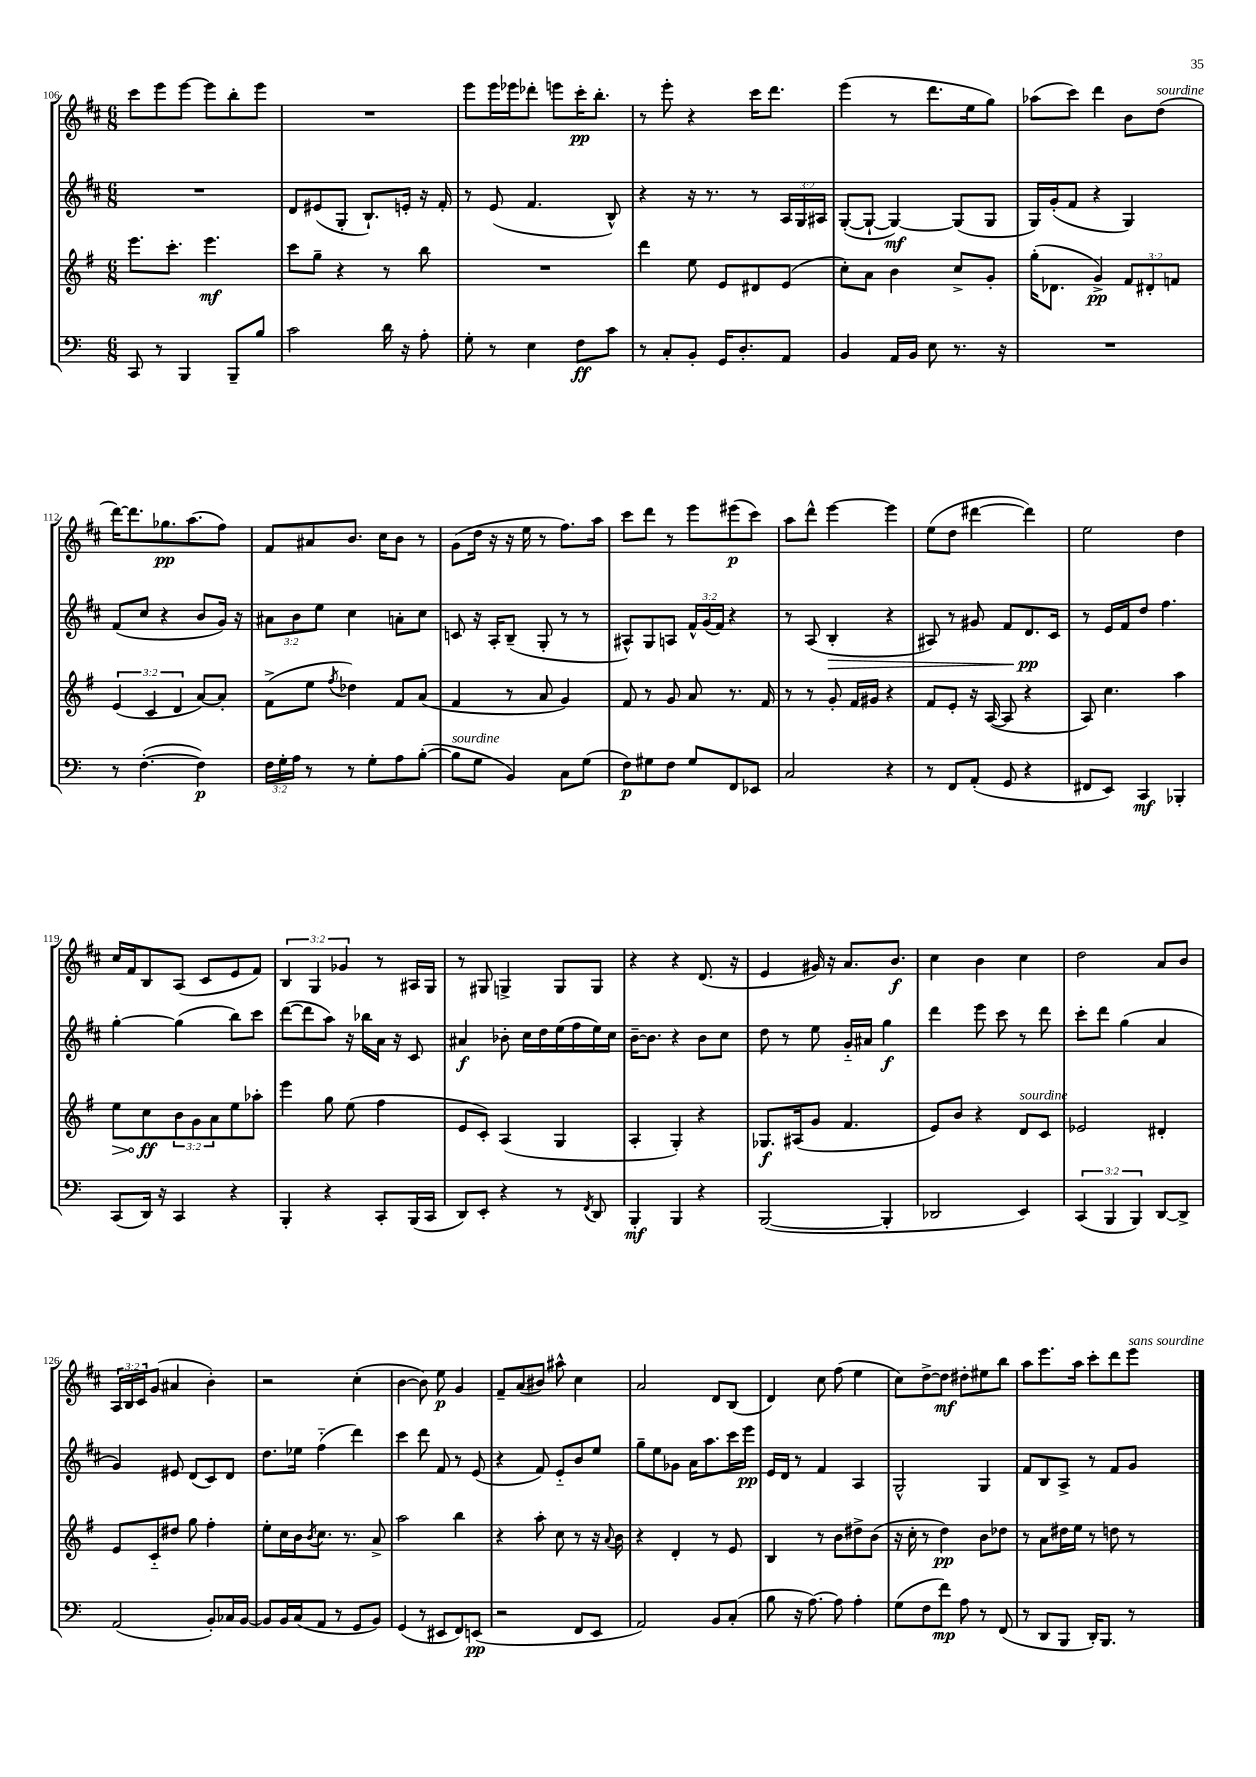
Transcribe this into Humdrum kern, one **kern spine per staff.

**kern	**dynam	**kern	**dynam	**kern	**dynam	**kern	**dynam
*part4	*part4	*part3	*part3	*part2	*part2	*part1	*part1
*staff4	*staff4	*staff3	*staff3	*staff2	*staff2	*staff1	*staff1
*clefF4	*	*clefG2	*	*clefG2	*	*clefG2	*
*k[]	*	*k[f#]	*	*k[f#c#]	*	*k[f#c#]	*
*M6/8	*	*M6/8	*	*M6/8	*	*M6/8	*
=106	=106	=106	=106	=106	=106	=106	=106
8CC/	.	8.eee\L	.	2.r	.	8ccc#\L	.
8r	.	.	.	.	.	8eee\	.
.	.	8.ccc'\J	.	.	.	.	.
4BBB/	.	.	.	.	.	[8eee\J	.
.	.	4.eee\	mf	.	.	8eee\L]	.
8BBB~/L	.	.	.	.	.	8bb'\	.
8B/J	.	.	.	.	.	8eee\J	.
=107	=107	=107	=107	=107	=107	=107	=107
2c\	.	8ccc\L	.	8d/L	.	2.r	.
.	.	8gg~\J	.	(8e#X/	.	.	.
.	.	4r	.	8G'/J	.	.	.
.	.	.	.	8.B`/L)	.	.	.
16d\	.	8r	.	.	.	.	.
16r	.	.	.	16en'/Jk	.	.	.
8A'\	.	8bb\	.	16r	.	.	.
.	.	.	.	16f#'/	.	.	.
=108	=108	=108	=108	=108	=108	=108	=108
8G'\	.	2.r	.	8r	.	8eee\L	.
8r	.	.	.	(8e/	.	16eee\L	.
.	.	.	.	.	.	16eee-X\J	.
4E\	.	.	.	4.f#/	.	8ddd-X'\J	.
.	.	.	.	.	.	8eeen\L	.
8F\L	ff	.	.	.	.	16ccc#'\K	pp
.	.	.	.	.	.	8.bb'\J	.
8c\J	.	.	.	8B^^/)	.	.	.
=109	=109	=109	=109	=109	=109	=109	=109
8r	.	4ddd\	.	4r	.	8r	.
8C'/L	.	.	.	.	.	8eee'\	.
8BB'/J	.	8ee\	.	16r	.	4r	.
.	.	.	.	8.r	.	.	.
16GG/KL	.	8e/L	.	.	.	.	.
8.D'/	.	.	.	.	.	.	.
.	.	8d#X/	.	8r	.	16ccc#\KL	.
.	.	.	.	.	.	8.ddd\J	.
8AA/J	.	(8e/J	.	24A/LL	.	.	.
.	.	.	.	24G/	.	.	.
.	.	.	.	24A#X/JJ	.	.	.
=110	=110	=110	=110	=110	=110	=110	=110
4BB/	.	8cc'\L)	.	([8G'/L	.	(4eee\	.
.	.	8a\J	.	8G`/J_	.	.	.
16AA/LL	.	4b\	.	4G/_)	mf	8r	.
16BB/JJ	.	.	.	.	.	.	.
8E\	.	.	.	.	.	8.ddd\L	.
8.r	.	8cc^/L	.	(8G/L]	.	.	.
.	.	.	.	.	.	16ee\k	.
.	.	8g'/J	.	8G/J	.	8gg\J)	.
16r	.	.	.	.	.	.	.
=111	=111	=111	=111	=111	=111	=111	=111
2.r	.	(16gg'\KL	.	16G/LL)	.	(8aa-X\L	.
.	.	8.d-X\J	.	(16g'/J	.	.	.
.	.	.	.	8f#/J	.	8ccc#\J)	.
.	.	4g^/)	pp	4r	.	4ddd\	.
.	.	12f#/L	.	4G/)	.	8b\L	.
.	.	12d#X'/	.	.	.	.	.
!	!	!	!	!	!	!LO:TX:a:i:t=sourdine	!
.	.	.	.	.	.	(8dd\J	.
.	.	12fn/J	.	.	.	.	.
!!LO:LB:g=z
=112	=112	=112	=112	=112	=112	=112	=112
8r	.	(6e/	.	(8f#/L	.	[16ddd\KL)	.
.	.	.	.	.	.	8.ddd\]	.
([4.F'\	.	.	.	8cc#/J	.	.	.
.	.	6c/	.	.	.	.	.
.	.	.	.	4r	.	8.gg-X\	pp
.	.	6d/	.	.	.	.	.
.	.	.	.	.	.	(8.aa\	.
4F\])	p	[8a/L)	.	8b/L	.	.	.
.	.	8a'/J]	.	16g/Jk)	.	8ff#\J)	.
.	.	.	.	16r	.	.	.
=113	=113	=113	=113	=113	=113	=113	=113
24F\LL	.	(8f#^\L	.	12a#X\L	.	8f#/L	.
24G'\	.	.	.	.	.	.	.
24A\JJ	.	.	.	12b\	.	.	.
8r	.	8ee\J	.	.	.	8a#X/	.
.	.	.	.	12ee\J	.	.	.
.	.	8qff#/	.	.	.	.	.
8r	.	4dd-X\)	.	4cc#\	.	8.b/J	.
8G'\L	.	.	.	.	.	.	.
.	.	.	.	.	.	16cc#\KL	.
8A\	.	8f#/L	.	8an'\L	.	8b\J	.
([8B'\J	.	(8a/J	.	8cc#\J	.	8r	.
=114	=114	=114	=114	=114	=114	=114	=114
!LO:TX:a:i:t=sourdine	!	!	!	!	!	!	!
8B\L]	.	4f#/	.	8cn/	.	(8g\L	.
8G\J	.	.	.	16r	.	16dd\Jk	.
.	.	.	.	16A'/KL	.	16r	.
4BB/)	.	8r	.	(8B~/J	.	16r	.
.	.	.	.	.	.	16ee\	.
.	.	8a/	.	8G'/	.	8r	.
8C\L	.	4g/)	.	8r	.	8.ff#\L)	.
(8G\J	.	.	.	8r	.	.	.
.	.	.	.	.	.	16aa\Jk	.
=115	=115	=115	=115	=115	=115	=115	=115
8F\L)	p	8f#/	.	8A#X^^/L)	.	8ccc#\L	.
8G#X\	.	8r	.	8G/	.	8ddd\J	.
8F\J	.	8g/	.	8An/J	.	8r	.
8G#/L	.	8a/	.	24f#^^/LL	.	8eee\L	.
.	.	.	.	(24g/	.	.	.
.	.	.	.	24f#/JJ)	.	.	.
8FF/	.	8.r	.	4r	.	(8eee#X\	p
8EE-X/J	.	.	.	.	.	8ccc#\J)	.
.	.	16f#/	.	.	.	.	.
=116	=116	=116	=116	=116	=116	=116	=116
2C/	.	8r	.	8r	.	8aa\L	.
.	.	8r	.	(8A/	.	8ddd^^\J	.
!	!	!	!	!	!LO:HP:b	!	!
.	.	8g'/	.	4B'/	>	[4eee\	.
.	.	16f#/LL	.	.	.	.	.
.	.	16g#X/JJ	.	.	.	.	.
4r	.	4r	.	4r	.	4eee\]	.
=117	=117	=117	=117	=117	=117	=117	=117
8r	.	8f#/L	.	8A#X/)	.	(8ee\L	.
8FF/L	.	8e'/J	.	8r	.	8dd\J	.
(8AA'/J	.	16r	.	8g#X/	.	[4ddd#X\	.
.	.	([16A/	.	.	.	.	.
8GG/	.	8A/]	.	8f#/L	.	.	.
4r	.	4r	.	8.d/	pp	4ddd#\])	.
.	.	.	.	16c#/Jk	]	.	.
=118	=118	=118	=118	=118	=118	=118	=118
8FF#X/L	.	8A/)	.	8r	.	2ee\	.
8EE/J)	.	4.cc\	.	16e/LL	.	.	.
.	.	.	.	16f#/J	.	.	.
4CC/	mf	.	.	8dd/J	.	.	.
.	.	.	.	4.ff#\	.	.	.
4BBB-X'/	.	4aa\	.	.	.	4dd\	.
!!LO:LB:g=z
=119	=119	=119	=119	=119	=119	=119	=119
!	!	!	!LO:HP:b	!	!	!	!
(8CC/L	.	8ee\L	>	[4gg'\	.	16cc#/LL	.
.	.	.	.	.	.	16f#/J	.
16DD/Jk)	.	8cc\	ff	.	.	8B/	.
16r	.	.	.	.	.	.	.
4CC/	.	12b\	]	(4gg\]	.	(8A/J	.
.	.	12g\	.	.	.	.	.
.	.	.	.	.	.	8c#/L	.
.	.	12a\	.	.	.	.	.
4r	.	8ee\	.	8bb\L)	.	8e/	.
.	.	8aa-X'\J	.	8ccc#\J	.	8f#/J)	.
=120	=120	=120	=120	=120	=120	=120	=120
4BBB'/	.	4eee\	.	([8ddd\L	.	6B/	.
.	.	.	.	8ddd\]	.	.	.
.	.	.	.	.	.	6G/	.
4r	.	8gg\	.	8aa\J)	.	.	.
.	.	.	.	.	.	6g-X/	.
.	.	(8ee\	.	16r	.	.	.
.	.	.	.	16bb-X\LL	.	.	.
8CC'/L	.	4ff#\	.	16a\JJ	.	8r	.
.	.	.	.	16r	.	.	.
(16BBB/L	.	.	.	8c#/	.	16A#X/LL	.
16CC/JJ	.	.	.	.	.	16G/JJ	.
=121	=121	=121	=121	=121	=121	=121	=121
8DD/L)	.	8e/L	.	4a#X/	f	8r	.
8EE'/J	.	8c'/J)	.	.	.	8G#X/	.
4r	.	(4A/	.	8b-X'\	.	4Gn^/	.
.	.	.	.	16cc#\LL	.	.	.
.	.	.	.	16dd\	.	.	.
8r	.	4G/	.	(16ee\	.	8G/L	.
.	.	.	.	16ff#\	.	.	.
8qFF/	.	.	.	.	.	.	.
8DD/	.	.	.	16ee\)	.	8G/J	.
.	.	.	.	16cc#\JJ	.	.	.
=122	=122	=122	=122	=122	=122	=122	=122
4BBB'/	mf	4A'/	.	[16b~\KL	.	4r	.
.	.	.	.	8.b\J]	.	.	.
4BBB/	.	4G'/)	.	4r	.	4r	.
4r	.	4r	.	8b\L	.	(8.d/	.
.	.	.	.	8cc#\J	.	.	.
.	.	.	.	.	.	16r	.
=123	=123	=123	=123	=123	=123	=123	=123
([2BBB/	.	8.G-X/L	f	8dd\	.	4e/	.
.	.	.	.	8r	.	.	.
.	.	(16A#X/k	.	.	.	.	.
.	.	8g/J	.	8ee\	.	16g#X/)	.
.	.	.	.	.	.	16r	.
.	.	4.f#/	.	16g/LL	.	8.a/L	.
.	.	.	.	16a#X/JJ	.	.	.
4BBB'/]	.	.	.	4gg\	f	.	.
.	.	.	.	.	.	8.b/J	f
=124	=124	=124	=124	=124	=124	=124	=124
2DD-X/	.	8e/L)	.	4ddd\	.	4cc#\	.
.	.	8b/J	.	.	.	.	.
.	.	4r	.	8eee\	.	4b\	.
.	.	.	.	8ccc#\	.	.	.
!	!	!LO:TX:a:i:t=sourdine	!	!	!	!	!
4EE/)	.	8d/L	.	8r	.	4cc#\	.
.	.	8c/J	.	8ddd\	.	.	.
=125	=125	=125	=125	=125	=125	=125	=125
(6CC/	.	2e-X/	.	8ccc#'\L	.	2dd\	.
.	.	.	.	8ddd\J	.	.	.
6BBB/	.	.	.	.	.	.	.
.	.	.	.	(4gg\	.	.	.
6BBB/)	.	.	.	.	.	.	.
[8DD/L	.	4d#X'/	.	4a/	.	8a/L	.
8DD^/J]	.	.	.	.	.	8b/J	.
!!LO:LB:g=z
=126	=126	=126	=126	=126	=126	=126	=126
(2AA/	.	8e/L	.	4g/)	.	24A/LL	.
.	.	.	.	.	.	24B/	.
.	.	.	.	.	.	24c#/J	.
.	.	8c/	.	.	.	(8g/J	.
.	.	8dd#X/J	.	8e#X/	.	4a#X/	.
.	.	8gg\	.	(8d/L	.	.	.
8BB'/L)	.	4ff#'\	.	8c#/)	.	4b'\)	.
16C-X/L	.	.	.	8d/J	.	.	.
[16BB/JJ	.	.	.	.	.	.	.
=127	=127	=127	=127	=127	=127	=127	=127
8BB/L]	.	8ee'\L	.	8.dd\L	.	2r	.
16BB/L	.	16cc\L	.	.	.	.	.
(16C/J	.	16b\J	.	16ee-X\Jk	.	.	.
.	.	8qb/	.	.	.	.	.
8AA/J	.	8.cc\J	.	(4ff#\	.	.	.
8r	.	.	.	.	.	.	.
.	.	8.r	.	.	.	.	.
8GG/L	.	.	.	4ddd\)	.	(4cc#'\	.
8BB/J)	.	8a^/	.	.	.	.	.
=128	=128	=128	=128	=128	=128	=128	=128
(4GG/	.	2aa\	.	4ccc#\	.	[4b\	.
8r	.	.	.	8ddd\	.	8b\])	.
8EE#X/L	.	.	.	8f#/	.	8ee\	p
8FF/)	.	4bb\	.	8r	.	4g/	.
(8EEn/J	pp	.	.	(8e/	.	.	.
=129	=129	=129	=129	=129	=129	=129	=129
2r	.	4r	.	4r	.	8f#~/L	.
.	.	.	.	.	.	(8a/	.
.	.	8aa'\	.	8f#/)	.	8b#X/J)	.
.	.	8cc\	.	8e/L	.	8aa#X^^\	.
8FF/L	.	8r	.	8b/	.	4cc#\	.
8EE/J	.	16r	.	8ee/J	.	.	.
.	.	8qqa/	.	.	.	.	.
.	.	16b\	.	.	.	.	.
=130	=130	=130	=130	=130	=130	=130	=130
2AA/)	.	4r	.	8gg~\L	.	2a/	.
.	.	.	.	8ee\	.	.	.
.	.	4d'/	.	8g-X\J	.	.	.
.	.	.	.	16a\KL	.	.	.
.	.	.	.	8.aa\	.	.	.
8BB/L	.	8r	.	.	.	8d/L	.
(8C'/J	.	8e/	.	16ccc#\L	.	(8B/J	.
.	.	.	.	16eee\JJ	pp	.	.
=131	=131	=131	=131	=131	=131	=131	=131
8B\	.	4B/	.	16e/LL	.	4d/)	.
.	.	.	.	16d/JJ	.	.	.
16r	.	.	.	8r	.	.	.
[8.A\)	.	.	.	.	.	.	.
.	.	8r	.	4f#/	.	8cc#\	.
8A\]	.	8b\L	.	.	.	(8ff#\	.
4A'\	.	8dd#X^\	.	4A/	.	4ee\	.
.	.	(8b\J	.	.	.	.	.
=132	=132	=132	=132	=132	=132	=132	=132
(8G\L	.	16r	.	2G^^/	.	8cc#\L)	.
.	.	16cc'\	.	.	.	.	.
8F\	.	8r	.	.	.	[8dd^\	.
8f\J)	mp	4dd\)	pp	.	.	8dd\J]	mf
8A\	.	.	.	.	.	8dd#X'\L	.
8r	.	8b\L	.	4G/	.	8ee#X\	.
(8FF/	.	8dd-X\J	.	.	.	8bb\J	.
=133	=133	=133	=133	=133	=133	=133	=133
8r	.	8r	.	8f#/L	.	8aa\L	.
8DD/L	.	8a\L	.	8B/	.	8.eee\	.
8BBB/J	.	16dd#X\L	.	8A^/J	.	.	.
.	.	16ee\JJ	.	.	.	16aa\Jk	.
16DD'/KL)	.	8r	.	8r	.	8ccc#'\L	.
8.BBB/J	.	.	.	.	.	.	.
.	.	8ddn\	.	8f#/L	.	8ddd\	.
!	!	!	!	!	!	!LO:TX:a:i:t=sans sourdine	!
8r	.	8r	.	8g/J	.	8eee\J	.
==	==	==	==	==	==	==	==
*-	*-	*-	*-	*-	*-	*-	*-
